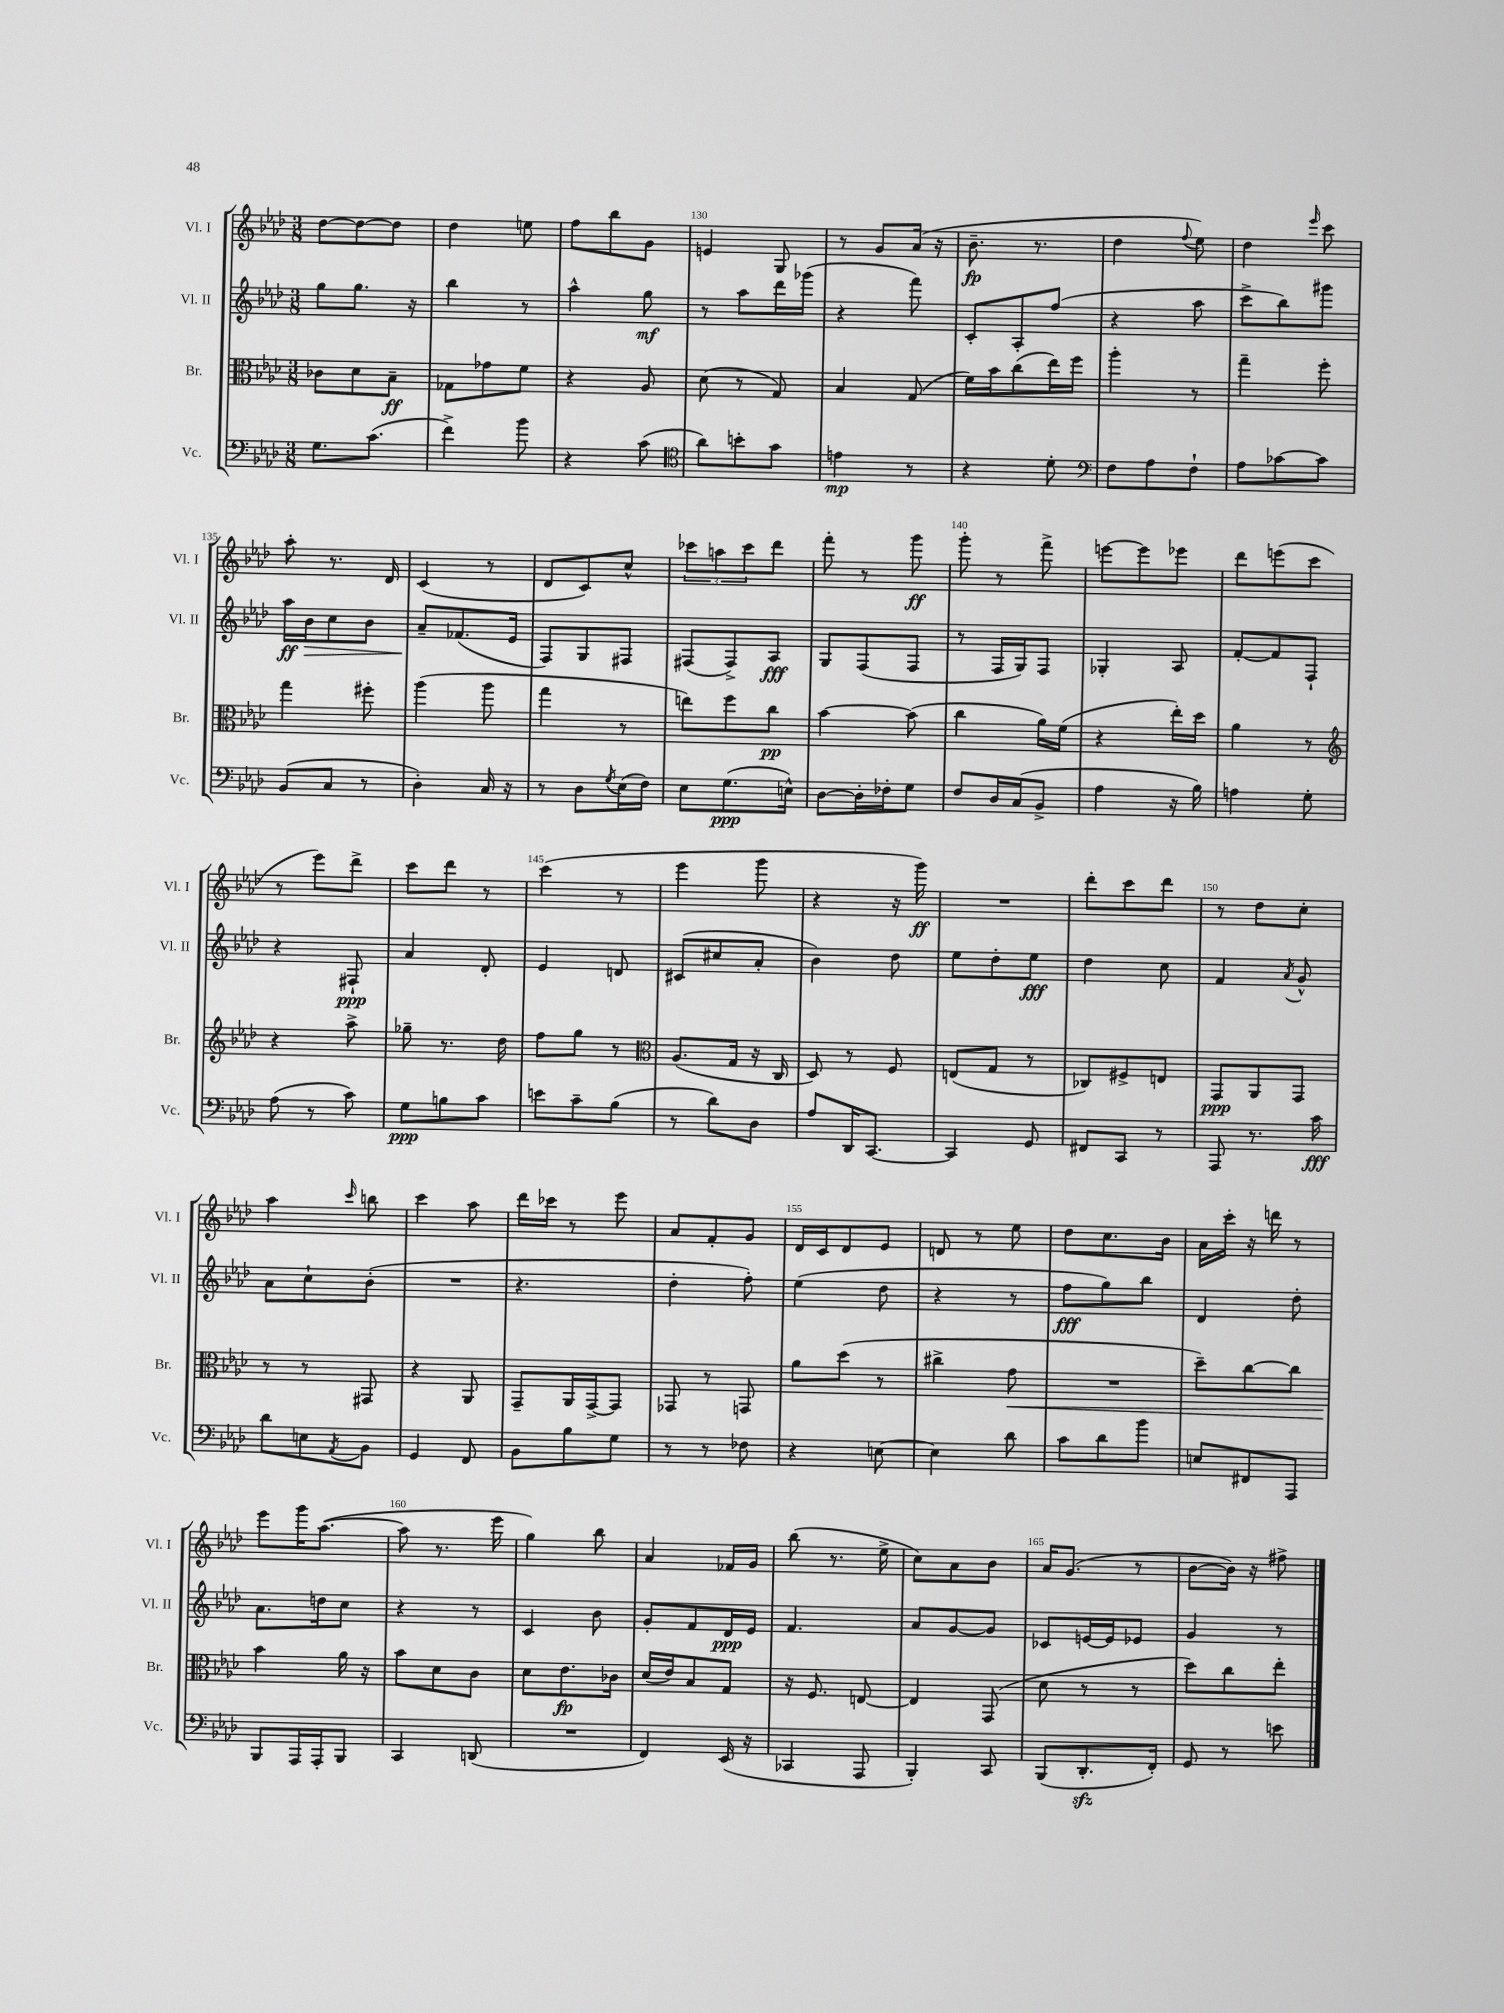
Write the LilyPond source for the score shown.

<<
\new StaffGroup <<
\new Staff = "s0" \with { instrumentName = "Vl. I" shortInstrumentName = "Vl. I" } {
    \clef treble \key aes \major \numericTimeSignature \time 3/8
    des''8~ des''8~ des''8 |
    des''4 e''8 |
    f''8 bes''8 g'8 |
    e'4 g8 |
    r8 g'8 aes'16( r16 |
    bes'8.--\fp r8. |
    des''4 \appoggiatura { f''8 } ees''8) |
    des''4 \grace { ees'''16 } c'''8 |
    aes''8-. r8. des'16 |
    c'4( r8 |
    des'8 c'8) c''8-^ |
    \tuplet 3/2 { ces'''8 a''8 ces'''8 } des'''8 |
    f'''8-. r8 g'''8\ff |
    g'''8-. r8 f'''8-> |
    e'''8~ e'''8 ees'''8 |
    des'''8 e'''8( c'''8 |
    r8 ees'''8) des'''8-> |
    c'''8 des'''8 r8 |
    c'''4( r8 |
    ees'''4 g'''8 |
    r4 r16 g'''16\ff) |
    R4. |
    des'''8-. c'''8 des'''8 |
    r8 des''8 c''8-. |
    aes''4 \grace { c'''16 } b''8 |
    c'''4 aes''8 |
    des'''16 ces'''16 r8 ees'''8 |
    aes'8 f'8-. g'8 |
    des'16 c'16 des'8 ees'8 |
    d'8 r8 ees''8 |
    des''8 c''8. bes'16 |
    aes'16 c'''16-. r16 d'''16 r8 |
    ees'''8 g'''16 aes''8.~( |
    aes''8 r8. ees'''16 |
    g''4) bes''8 |
    aes'4 fes'16 g'16 |
    bes''8( r8. ees''16-> |
    c''8) aes'8 bes'8 |
    aes'16 g'8.( r8 |
    bes'8~ bes'16) r16 fis''8-> \bar "|." |
}
\new Staff = "s1" \with { instrumentName = "Vl. II" shortInstrumentName = "Vl. II" } {
    \clef treble \key aes \major \numericTimeSignature \time 3/8
    g''8 g''8. r16 |
    bes''4 r8 |
    aes''4-^ g''8\mf |
    r8 aes''8 des'''16 ges'''16( |
    r4 f'''8) |
    c'8-. aes8-. f''8( |
    r4 aes''8 |
    c'''8-> bes''8) gis'''8 |
    aes''16\ff bes'16\> c''8 bes'8 |
    aes'8--\! fes'8.( ees'16 |
    f8) g8 fis8 |
    fis8( fis8->) aes8\fff |
    g8 f8( f8 |
    r8 f16 g16) f8 |
    ges4-. aes8 |
    f'8~-. f'8 f8-! |
    r4 fis8-!\ppp |
    aes'4 des'8-. |
    ees'4 d'8 |
    cis'8( cis''8 aes'8-. |
    bes'4) des''8 |
    ees''8 des''8-. ees''8\fff |
    des''4 c''8 |
    f'4 \acciaccatura { aes'8 } g'8-^ |
    aes'8 c''8-! bes'8-.( |
    R4. |
    r4. |
    des''4-. f''8-.) |
    ees''4( des''8 |
    r4 r8 |
    f''8\fff g''8) bes''8 |
    des'4 des''8-. |
    aes'8. d''16 c''8 |
    r4 r8 |
    c'4 bes'8 |
    g'8-. f'8 des'16\ppp ees'16 |
    f'4. |
    aes'8 g'8~ g'8 |
    ces'8 e'16~ e'16 ees'8 |
    g'4 r8 \bar "|." |
}
\new Staff = "s2" \with { instrumentName = "Br." shortInstrumentName = "Br." } {
    \clef alto \key aes \major \numericTimeSignature \time 3/8
    ces'8 des'8 bes8--\ff |
    ges8 ges'8 f'8 |
    r4 aes8 |
    des'8( r8 g8) |
    bes4 g8( |
    f'16) bes'16 c''8( ees''16) f''16 |
    aes''4-. r8 |
    g''4-- f''8-. |
    g''4 fis''8-. |
    aes''4( aes''8 |
    g''4 r8 |
    e''8) f''8 c''8\pp |
    bes'4~ bes'8( |
    c''4 aes'16) f'16( |
    r4 ees''16-.) des''16 |
    aes'4 r8 |
    \clef treble r4 aes''8-> |
    ges''8-- r8. des''16 |
    f''8 g''8 r8 |
    \clef alto aes8.( g16 r16 c16 |
    des8) r8 f8 |
    e8( g8 r8 |
    ces8) fis8-> e8 |
    g,8\ppp aes,8 g,8 |
    r8 r8 gis,8 |
    r4 aes,8 |
    g,8-- aes,16 g,16~-> g,8 |
    ges,8 r8 g,8 |
    aes'8 des''8( r8 |
    cis''4-> g'8\< |
    R4. |
    des''8--) c''8~ c''8 |
    bes'4\! aes'16 r16 |
    bes'8 des'8 c'8 |
    des'8 ees'8.\fp ces'16 |
    des'16( ees'16) bes8 g8 |
    r16 f8. e8~ |
    e4 g,8( |
    des'8 r8 r8 |
    des''8) c''8 ees''8-. \bar "|." |
}
\new Staff = "s3" \with { instrumentName = "Vc." shortInstrumentName = "Vc." } {
    \clef bass \key aes \major \numericTimeSignature \time 3/8
    g8. c'8.( |
    f'4->) bes'8 |
    r4 c'8( |
    \clef tenor aes'8) b'8-. g'8 |
    e'4\mp r8 |
    r4 des'8-. |
    \clef bass f8 aes8 f8-! |
    aes8 ces'8~ ces'8 |
    bes,8( c8 r8 |
    des4-.) c16 r16 |
    r8 des8 \acciaccatura { g8 } ees16( f16) |
    ees8 g8.\ppp( e16-^) |
    des8~ des16-. fes16-. g8 |
    f8 des16 c16( bes,8-> |
    aes4 r16 bes16) |
    a4 g8-. |
    aes8( r8 c'8) |
    g8\ppp b8 c'8 |
    e'8 c'8-- bes8( |
    r8 des'8) des8 |
    aes8 des,16 c,8.~ |
    c,4 g,8 |
    fis,8 c,8 r8 |
    aes,,8 r8. c'16\fff |
    des'8 e8 \acciaccatura { aes,8 } bes,8 |
    g,4 f,8 |
    bes,8 bes8 g8 |
    r8 r8 fes8 |
    r4 e8~ |
    e4 des'8 |
    c'8 des'8 bes'8 |
    e8 fis,8 aes,,8 |
    bes,,8 aes,,16 aes,,16-. bes,,8 |
    c,4 d,8( |
    R4. |
    f,4) ees,16( r16 |
    ces,4 aes,,8 |
    bes,,4-.) c,8 |
    bes,,8( des,8.-.\sfz f,16-.) |
    g,8 r8 e'8 \bar "|." |
}
>>
>>
\layout { \context { \Score currentBarNumber = #127 \override BarNumber.break-visibility = ##(#f #t #t) barNumberVisibility = #(every-nth-bar-number-visible 5) } }
